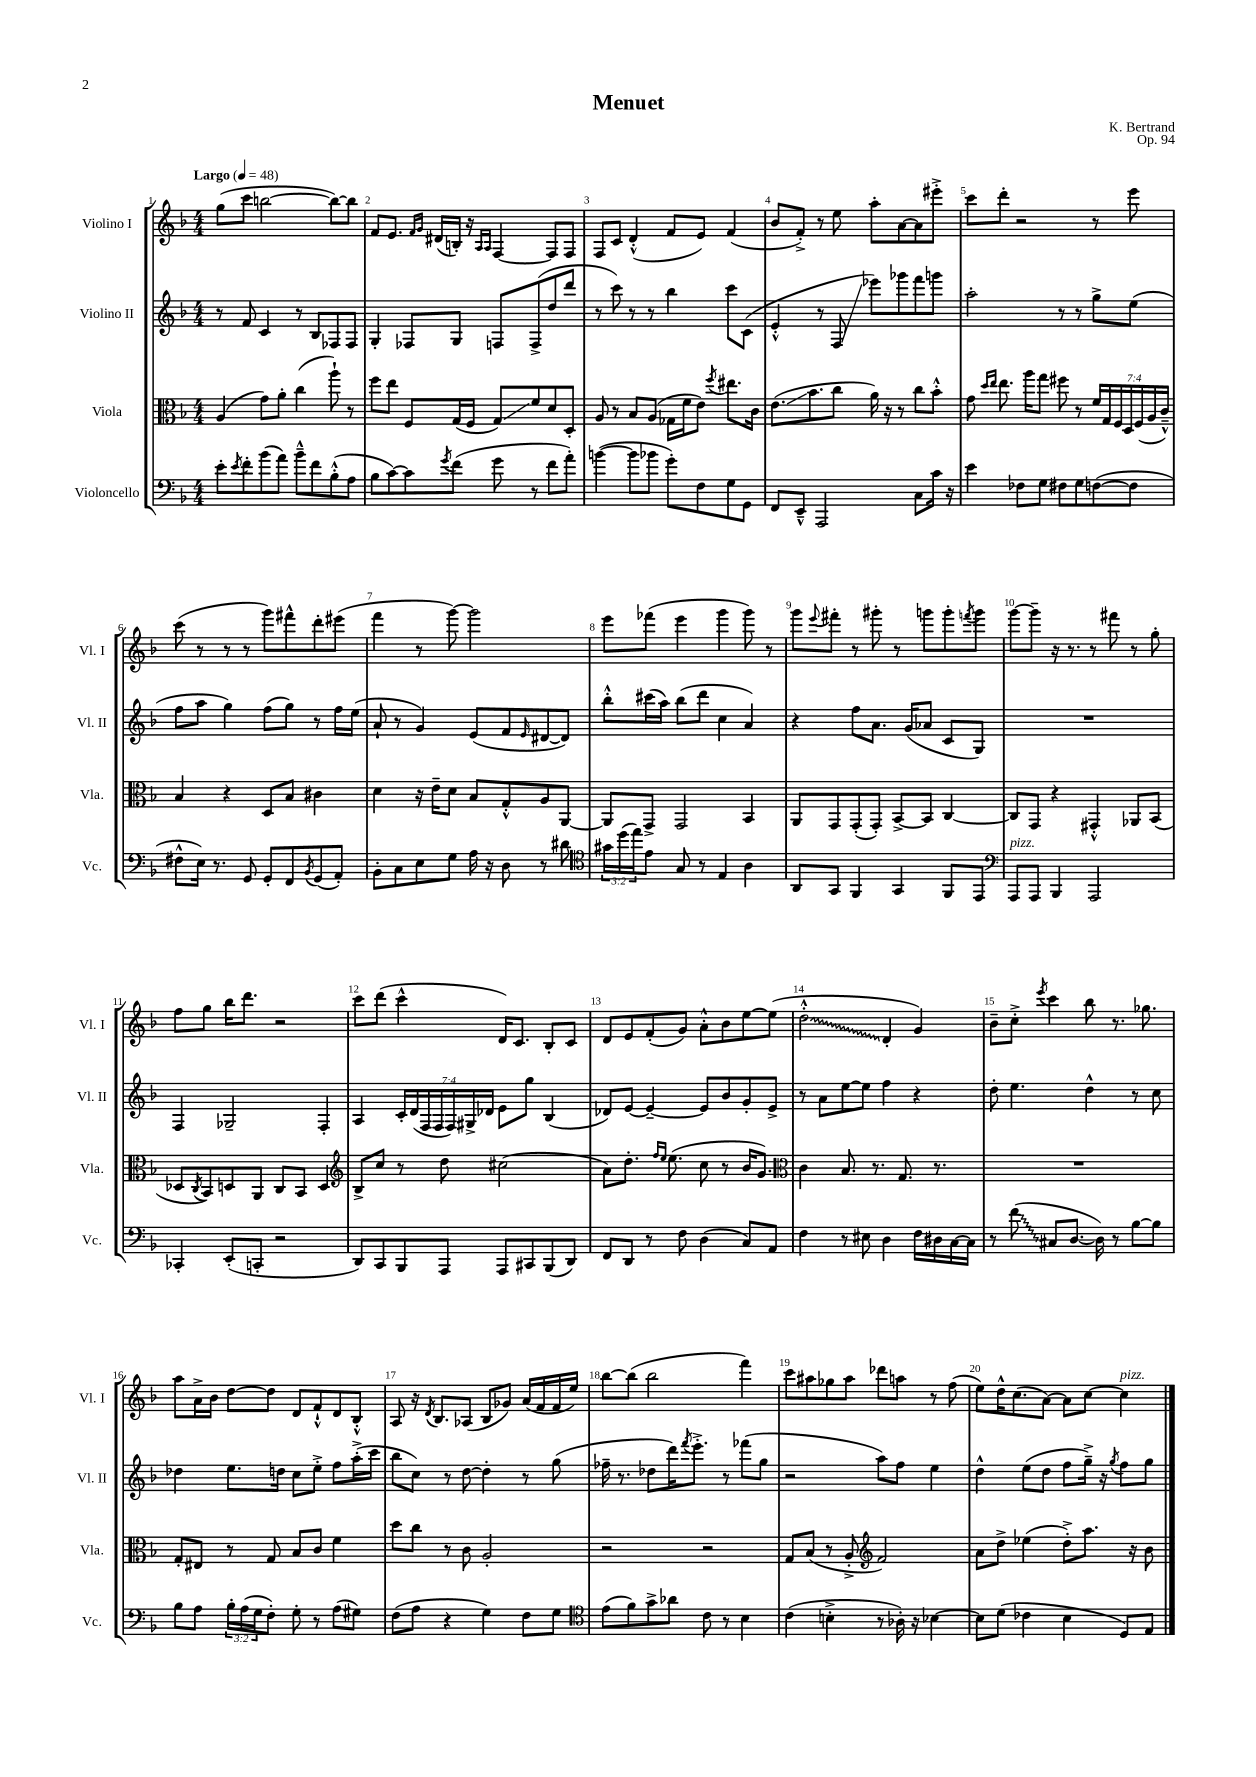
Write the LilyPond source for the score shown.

\header { title = "Menuet" composer = "K. Bertrand" opus = "Op. 94" }
<<
\new StaffGroup <<
\new Staff = "s0" \with { instrumentName = "Violino I" shortInstrumentName = "Vl. I" } {
    \clef treble \key f \major \numericTimeSignature \time 4/4 \tempo "Largo" 4 = 48
    g''8( c'''8 b''2~ b''8~) b''8 |
    f'8 e'8. \grace { f'16 g'16 } dis'16( b16-.) r16 \grace { a16 a16 } f4~ f8 f8 |
    f8 c'8 d'4-.-^( f'8 e'8) f'4( |
    bes'8 f'8-.->) r8 e''8 a''8-. a'8~ a'8 eis'''8-.-> |
    c'''8 d'''8-. r2 r8 e'''8 |
    c'''8( r8 r8 r8 g'''8) fis'''8-^ d'''8-. eis'''8( |
    f'''4 r8 g'''8~) g'''2 |
    e'''8 fes'''8( e'''4 g'''4 g'''8) r8 |
    g'''8 \appoggiatura { e'''8 } fis'''8-. r8 gis'''8-. r8 g'''8 g'''8-. \acciaccatura { f'''8 } g'''8 |
    g'''8~ g'''8-- r16 r8. r8 fis'''8 r8 g''8-. |
    f''8 g''8 bes''16 d'''8. r2 |
    c'''8 d'''8( c'''4-^ d'16) c'8. bes8-. c'8 |
    d'8 e'8 f'8-.( g'8) a'8-.-^ bes'8 e''8~ e''8( |
    \once \override Glissando.style = #'zigzag d''2-.-^\glissando d'4-. g'4) |
    bes'8-- c''8-.-> \acciaccatura { e'''8 } c'''4 bes''8 r8. ges''8. |
    a''8 a'16-> bes'16 d''8~ d''8 d'8 f'8-!-^ d'8 bes8-.-^ |
    a8 r16 \acciaccatura { d'8 } bes8. aes8( bes8 ges'8) a'16( f'16 f'16 e''16) |
    bes''8~ bes''8( bes''2 f'''4) |
    c'''8 ais''8 ges''8 ais''8 des'''8 a''8 r8 f''8( |
    e''8) d''16-^ c''8.( a'8~) a'8 c''8~ c''4^\markup { \italic "pizz." } \bar "|." |
}
\new Staff = "s1" \with { instrumentName = "Violino II" shortInstrumentName = "Vl. II" } {
    \clef treble \key f \major \numericTimeSignature \time 4/4 \override Staff.TupletNumber.text = #tuplet-number::calc-fraction-text
    r8 f'8 c'4 r8 bes8 fes8 fes8 |
    g4-. fes8 g8 f8 f8->( d''8 d'''8 |
    r8 c'''8) r8 r8 bes''4 c'''8 c'8( |
    e'4-.-^ r8 f8\glissando ees'''8) ges'''8 f'''8 g'''8 |
    a''2-. r8 r8 g''8-> e''8( |
    f''8 a''8 g''4) f''8( g''8) r8 f''16 e''16( |
    a'8-! r8 g'4) e'8( f'8 \grace { e'16 } dis'8~ dis'8) |
    bes''8-.-^ cis'''16( a''16) bes''8( d'''8 c''4 a'4) |
    r4 f''8 a'8. g'16( aes'8 c'8 g8) |
    R1 |
    f4 ges2-- f4-. |
    a4 \tuplet 7/4 { c'16-. d'16( f16 f16 f16) gis16-> des'16 } e'8 g''8 bes4( |
    des'8) e'8~ e'4~-- e'8 bes'8 g'8-. e'8-> |
    r8 a'8 e''8~ e''8 f''4 r4 |
    d''8-. e''4. d''4-^ r8 c''8 |
    des''4 e''8. d''16 c''8 e''8-.-> f''8 a''16-.->( c'''16 |
    bes''8 c''8) r8 d''8~ d''4-. r8 g''8( |
    fes''16-- r8. des''8 d'''16) \acciaccatura { f'''8 } e'''8.-.-> r8 fes'''8( g''8 |
    r2 a''8) f''8 e''4 |
    d''4-^ e''8( d''8 f''8 g''16--->) r16 \acciaccatura { g''8 } f''8 g''8 \bar "|." |
}
\new Staff = "s2" \with { instrumentName = "Viola" shortInstrumentName = "Vla." } {
    \clef alto \key f \major \numericTimeSignature \time 4/4 \override Staff.TupletNumber.text = #tuplet-number::calc-fraction-text
    a4( g'8) a'8-. c''4( a''8-!) r8 |
    f''8 e''8 f8 g16( f16 g8\glissando) f'8 d'8 d8-. |
    a8 r8 bes8 a8( ges16 f'16 e'8) \acciaccatura { f''8 } eis''8. c'16 |
    e'8.\glissando( bes'8. c''8 a'16) r16 r8 c''8 bes'8-.-^ |
    g'8 \grace { d''16 e''16 } e''8. a''16 g''8 fis''8 r8 \tuplet 7/4 { f'16 g16 f16 d16 f16( a16 c'16---^) } |
    bes4 r4 d8 bes8 cis'4 |
    d'4 r16 e'16-- d'8 bes8 g8-.-^ a8 a,8~ |
    a,8 g,8-> g,2 bes,4 |
    a,8 g,8 g,8-.( g,8-.) bes,8~-> bes,8 c4~ |
    c8 g,8 r4 gis,4-.-^ aes,8 bes,8( |
    des8 \acciaccatura { c8 } bes,8) d8 a,8 c8 bes,8 d4 |
    \clef treble bes8-> c''8 r8 d''8 cis''2( |
    a'8) d''8.-. \grace { f''16 e''16 } e''8.( c''8 r8 bes'16 g'8.) |
    \clef alto c'4 bes8. r8. g8. r8. |
    R1 |
    g8-. eis8 r8 g8 bes8 c'8 f'4 |
    d''8 c''8 r8 c'8 a2-. |
    r2 r2 |
    g8 bes8( r8 a8-.-> \clef treble f'2) |
    a'8 d''8-> ees''4( d''8-.->) a''8. r16 bes'8 \bar "|." |
}
\new Staff = "s3" \with { instrumentName = "Violoncello" shortInstrumentName = "Vc." } {
    \clef bass \key f \major \numericTimeSignature \time 4/4 \override Staff.TupletNumber.text = #tuplet-number::calc-fraction-text
    e'8-. \acciaccatura { e'8 } f'8-. bes'8( a'8) bes'8---^ f'8 bes8-.-^( a8 |
    bes8 c'8~) c'8 \acciaccatura { g'8 } f'8( g'8 r8 f'8 a'8-.) |
    b'4~( b'8 bes'8 g'8-.) f8 g8 g,8 |
    f,8 e,8---^ a,,2 c8 c'16 r16 |
    e'4 fes8 g8 fis8 g8 f8~( f8 |
    fis8-^ e16) r8. g,8 g,8-. f,8 \acciaccatura { bes,8 } g,8( a,8-.) |
    bes,8-. c8 e8 g8 a16 r16 d8 r8 dis'8 |
    \clef tenor \tuplet 3/2 { gis'16 d''16( e''16) } e'8 g8 r8 e4 a4 |
    a,8 g,8 f,4 g,4 f,8 e,8 |
    \clef bass a,,8^\markup { \italic "pizz." } a,,8 bes,,4 a,,2 |
    ces,4-. e,8-.( c,8-. r2 |
    d,8) c,8 bes,,8 a,,8 a,,8 cis,8 bes,,8( d,8) |
    f,8 d,8 r8 f8 d4( c8) a,8 |
    f4 r8 eis8 d4 f16 dis16 c16~ c16 |
    r8 \once \override Glissando.style = #'zigzag f'8\glissando( cis8 d8.~ d16) r8 bes8~ bes8 |
    bes8 a8 \tuplet 3/2 { bes16-. a16( g16 } f8-.) g8-. r8 a8( gis8) |
    f8( a8 r4 g4) f8 g8 |
    \clef tenor e'8( f'8) g'8-> aes'8 c'8 r8 bes4 |
    c'4( b4-.-> r8 aes16-.) r16 bes4~ |
    bes8 d'8( ces'4 bes4 d8) e8 \bar "|." |
}
>>
>>
\layout { \context { \Score \override BarNumber.break-visibility = ##(#f #t #t) barNumberVisibility = #all-bar-numbers-visible } }
